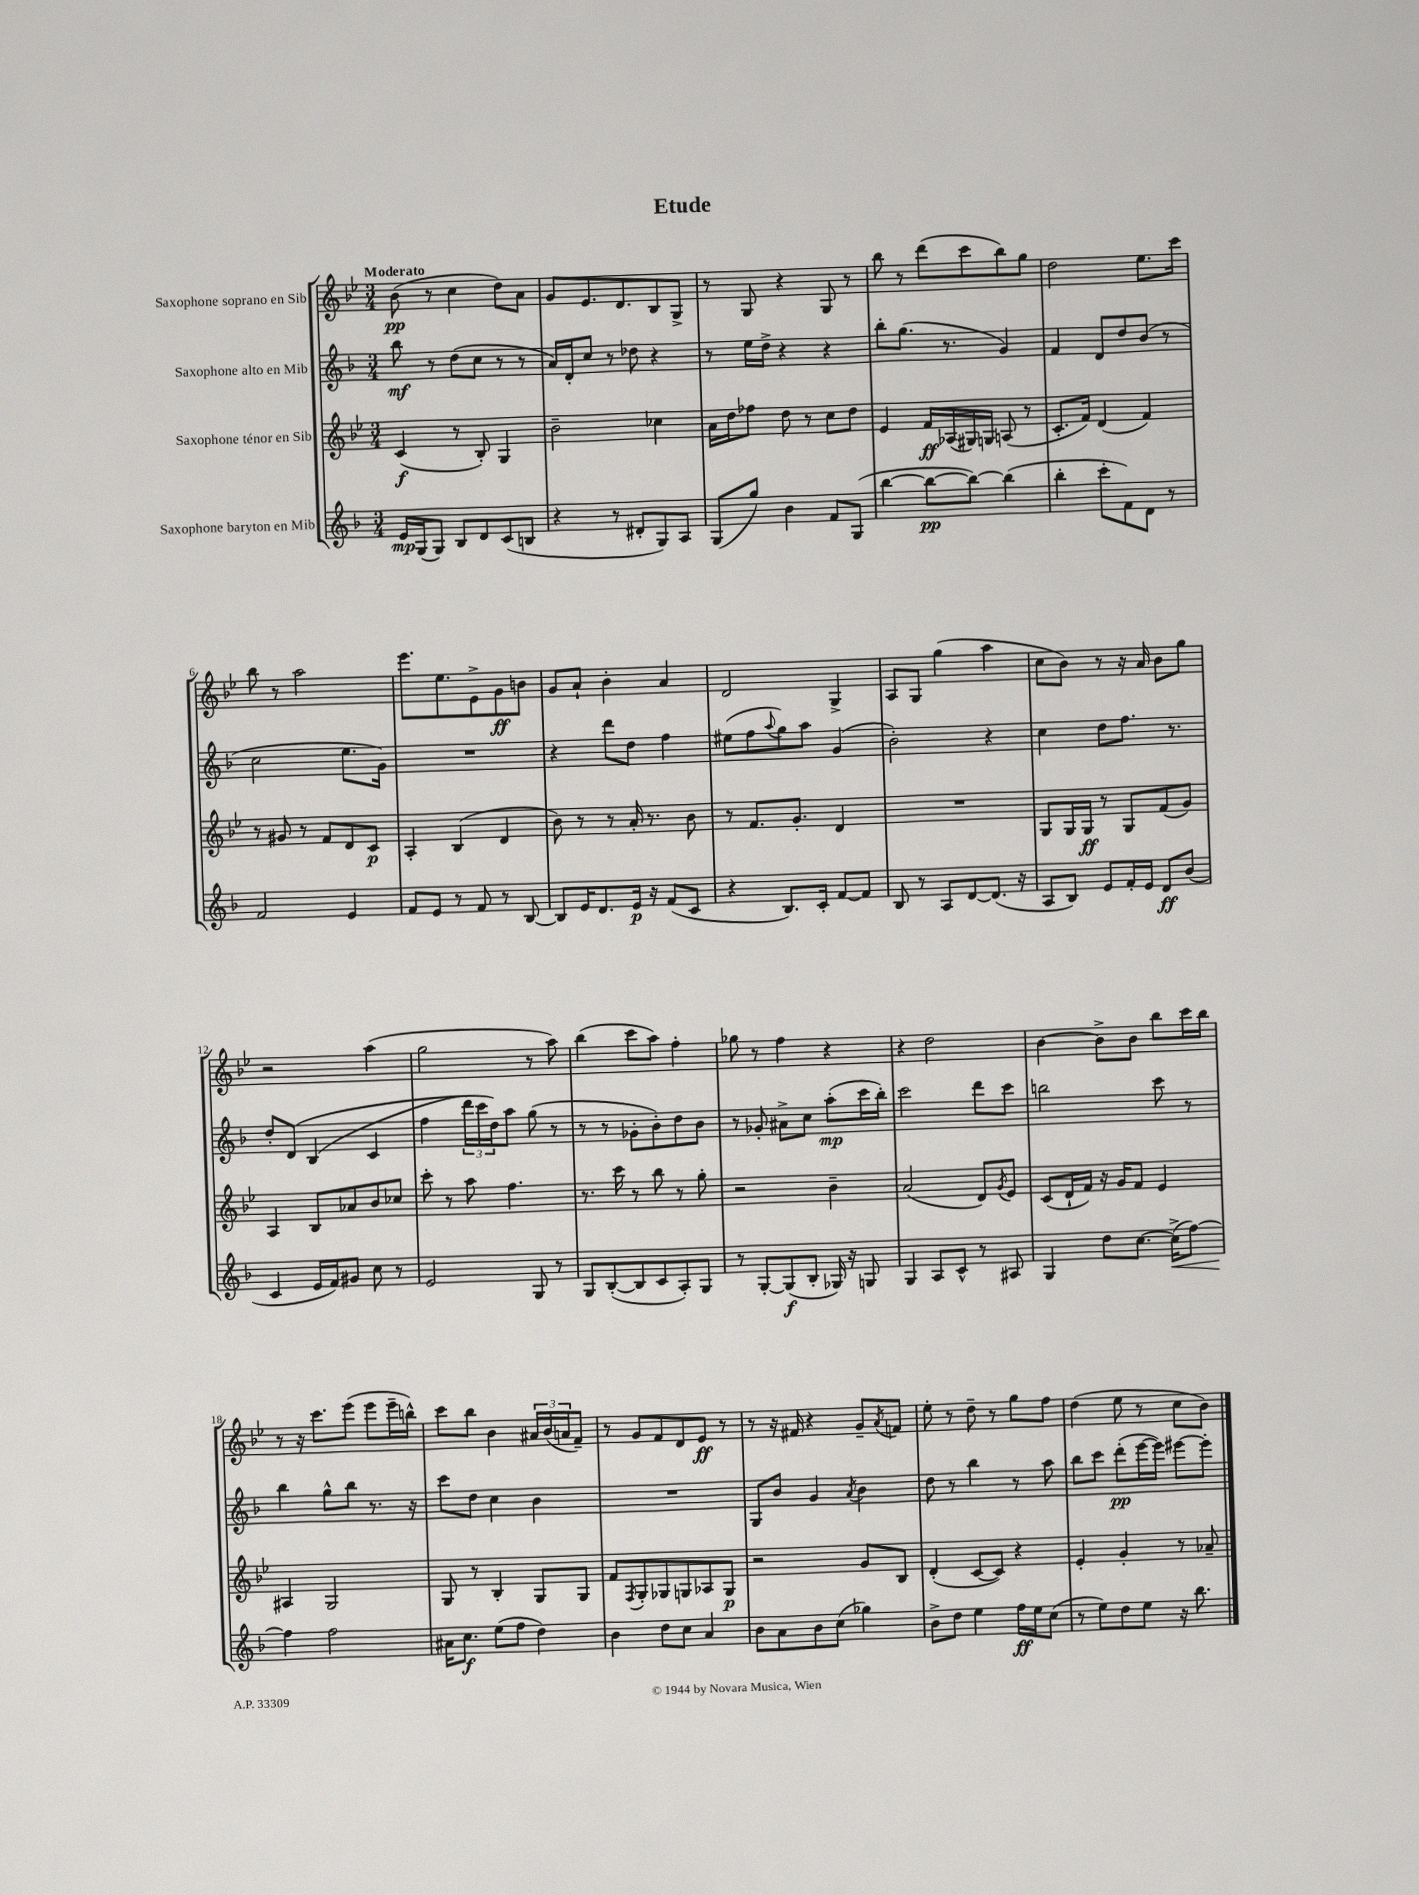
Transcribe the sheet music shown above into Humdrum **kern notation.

**kern	**kern	**kern	**kern
*staff4	*staff3	*staff2	*staff1
*clefG2	*clefG2	*clefG2	*clefG2
*k[b-]	*k[b-e-]	*k[b-]	*k[b-e-]
*M3/4	*M3/4	*M3/4	*M3/4
16e	(4c	8bb-	(8b-
(16G	.	.	.
8G)	.	8r	8r
8B-	8r	(8dd	4cc
8d	8B-')	8cc	.
(8c	4G	8r	8dd)
8B	.	8r	8a
=	=	=	=
4r	2b-~	16a)	8g
.	.	16d'	.
.	.	8cc	8.e-
8r	.	8r	.
.	.	.	8.d
8d#'	.	8dd-	.
8G)	4cc-	4r	8B-
8A	.	.	8G^
=	=	=	=
(8G	16a	8r	8r
.	16dd	.	.
8gg)	8ff-	16ee	8G
.	.	16dd^	.
4b-	8dd	4r	4r
.	8r	.	.
8f	8cc	4r	8G
(8G	8dd	.	8r
=	=	=	=
[4bb-	4e-	8bb-'	8bb-
.	.	(8.gg	8r
8bb-_	16f	.	(8ddd
.	(16A-	8.r	.
8bb-_)	16G#)	.	8ccc
.	16G	.	.
(4bb-]	(8A	4g)	8bb-)
.	8r	.	8gg
=	=	=	=
4bb-'	8.c'	4f	2dd
.	16f)	.	.
8ccc'	(4d	8d	.
8f)	.	8dd	.
8d	4f)	(8b-	8.ee-
8r	.	8r	.
.	.	.	16ccc
=	=	=	=
2f	8r	2cc	8bb-
.	8g#	.	8r
.	8r	.	2aa
.	8f	.	.
4e	8d	8.ee	.
.	8c	.	.
.	.	16g)	.
=	=	=	=
8f	4A'	2.r	8.eee-
8e	.	.	.
.	.	.	8.ee-
8r	(4B-	.	.
8f	.	.	8e-^
8r	4d	.	8g
[8B-	.	.	8b
=	=	=	=
8B-]	8b-)	4r	8g
16e	8r	.	8a`
8.d	.	.	.
.	8r	8ddd	4b-'
16e	16a'	8dd	.
16r	8.r	.	.
(8f	.	4ff	4a
8c	8b-	.	.
=	=	=	=
4r	8r	(8ee#	2d
.	8.f	8ff	.
.	.	8qqaa	.
8.B-)	.	8gg)	.
.	8.g'	.	.
.	.	8aa	.
16c'	.	.	.
[8f	4d	(4g	4G^
8f]	.	.	.
=	=	=	=
8B-	2.r	2b-')	8A
8r	.	.	8G
8A	.	.	(4gg
[8d	.	.	.
(8.d]	.	4r	4aa
16r	.	.	.
=	=	=	=
8A	8G	4cc	8cc
8B-)	16G	.	8b-)
.	16G	.	.
8e	8r	8dd	8r
16f'	8G	8.ff	16r
16e	.	.	16a
8d	(8f	.	8b-
.	.	8.r	.
(8b-	8g)	.	8gg
=	=	=	=
4c	4A	8dd'	2r
.	.	&(8d	.
16e	8B-	(4B-	.
16f)	.	.	.
8g#	8a-	.	.
8cc	8b-	4c	(4aa
8r	8cc-	.	.
=	=	=	=
2e	8ccc'	4ff	2gg
.	8r	.	.
.	8aa	24ddd)	.
.	.	24ccc	.
.	.	24dd&)	.
.	4.ff	8aa	.
8G	.	(8gg	8r
8r	.	8r	8aa)
=	=	=	=
8G	8.r	8r	(4bb-
([8B-'	.	8r	.
.	16ccc	.	.
8B-]	8r	8g-'	8ccc
8c	8bb-	8b-')	8aa)
8A')	8r	8dd	4ff'
8G	8gg'	8b-	.
=	=	=	=
8r	2r	8r	8gg-
[8G'	.	8g-'	8r
(8G]	.	8a#^	4ff
8B-'	.	8cc	.
16G-)	4b-~	(8aa'	4r
16r	.	.	.
8G	.	16ccc	.
.	.	16bb-')	.
=	=	=	=
4G	(2a	2ccc	4r
8A	.	.	2dd
8c^^	.	.	.
8r	8d)	8ddd	.
.	8qg	.	.
8A#	8e-	8ccc	.
=	=	=	=
4G	(8c	2bb	[4b-
.	16d`	.	.
.	16f)	.	.
8dd	16r	.	8b-^]
.	16g	.	.
[8.cc	8f	.	8b-
.	4e-	8ccc	8bb-
(16cc^]	.	.	.
[8ff)	.	8r	16ccc
.	.	.	16bb-
=	=	=	=
4ff]	4A#	4bb-	8r
.	.	.	16r
.	.	.	8.ccc
2ff	2G	8gg^^	.
.	.	8bb-	(8eee-
.	.	8.r	8eee-
.	.	.	16eee-~
.	.	16r	16bb^^)
=	=	=	=
16a#	8G	8ccc	8ccc
8.cc	.	.	.
.	8r	8dd	8bb-
(8ee	4B-'	4cc	4b-
8ff	.	.	.
4dd)	8G	4b-	24a#
.	.	.	(24b-
.	.	.	24a
.	8G	.	8f~)
=	=	=	=
4b-	8f	2.r	8r
.	8qF	.	.
.	8G'	.	8g
8dd	8G-	.	8f
8cc	8G	.	8d
4a	8A-	.	8e-
.	8G	.	8r
=	=	=	=
8b-	2r	8G	8r
8a	.	8b-	16r
.	.	.	16f#
8b-	.	4g	4r
(8cc	.	.	.
.	.	8qa	.
4gg-)	8g	4b-	8g~
.	.	.	8qa
.	8B-	.	8f
=	=	=	=
8b-^	(4d'	8dd	8ee-'
8dd	.	8r	8r
4ee	[8c	4bb-	8dd~
.	8c])	.	8r
16ff	4r	8r	8gg
16ee	.	.	.
(8cc	.	8aa	8ff
=	=	=	=
8r	4e-'	8bb-	(4dd
8ee)	.	8ccc	.
8dd	4g'	(8ddd'	8ee-
8ee	.	[16eee	8r
.	.	16eee])	.
16r	8r	[8eee#	8cc
8.bb-	.	.	.
.	8a-~	8eee#']	8b-)
==	==	==	==
*-	*-	*-	*-
